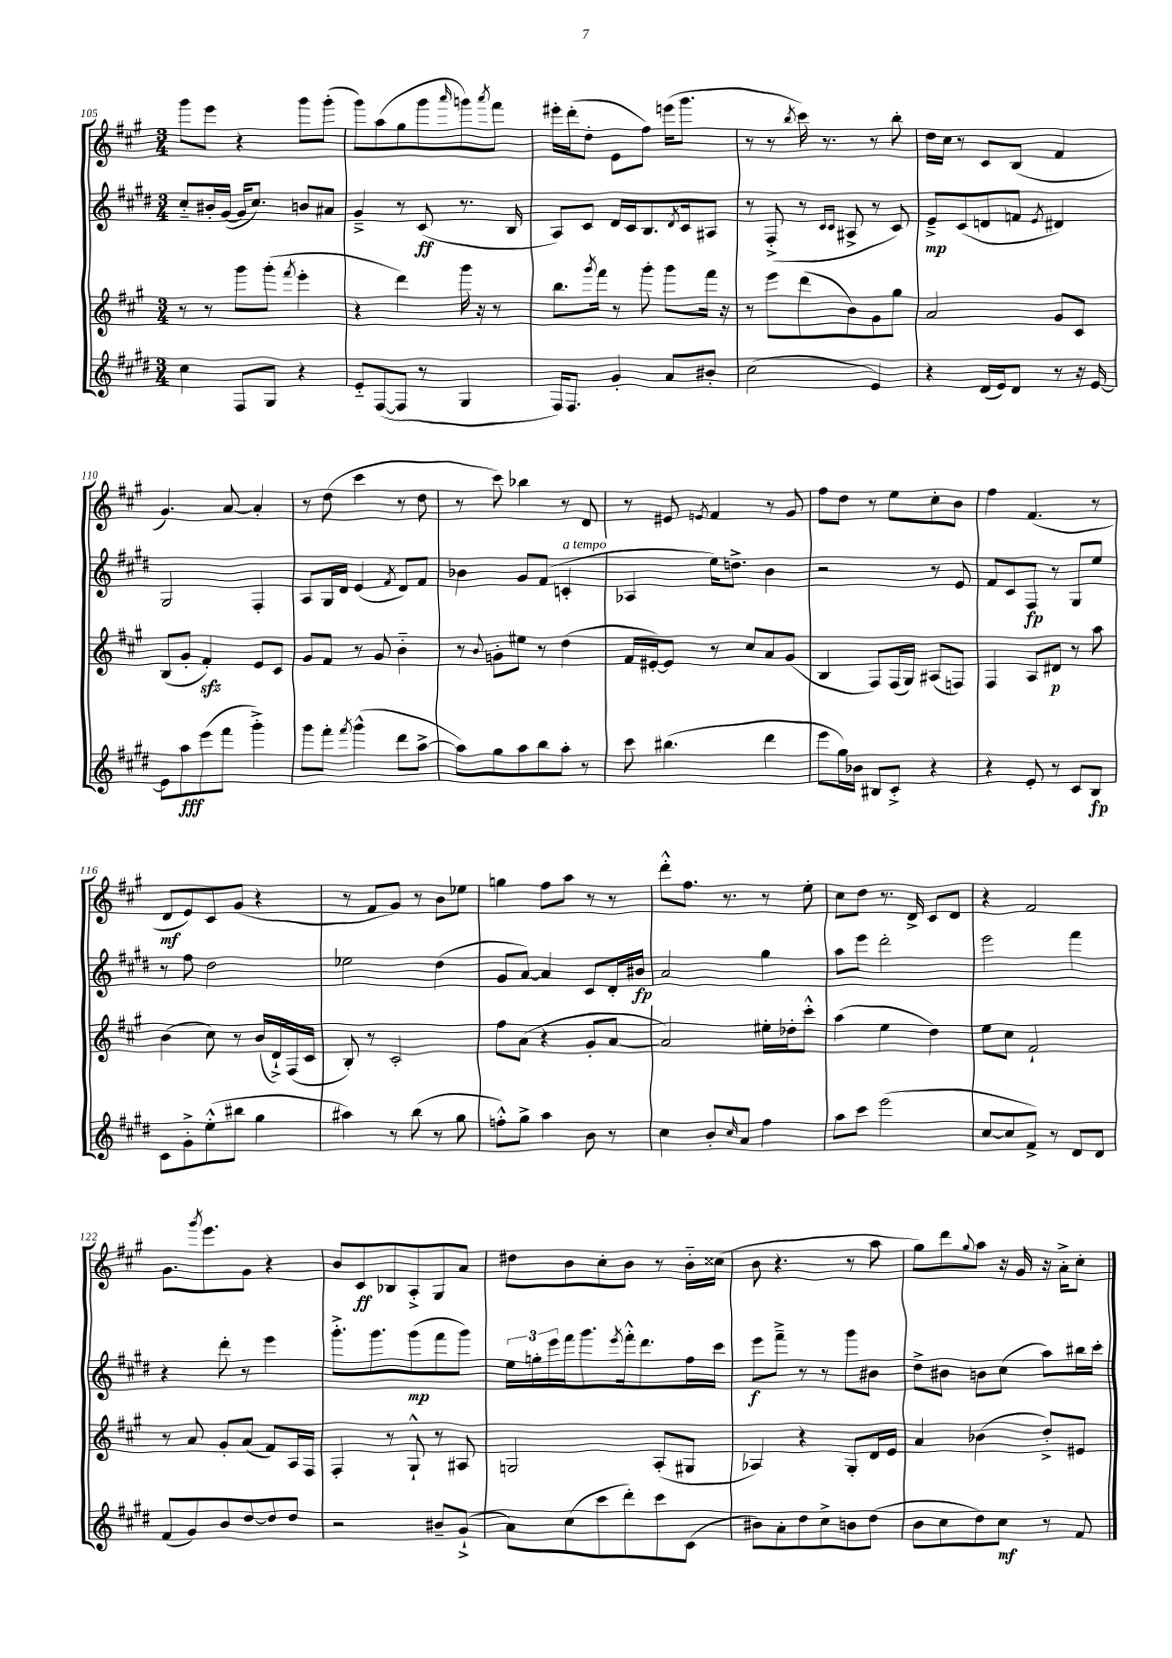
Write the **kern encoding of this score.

**kern	**kern	**kern	**kern
*staff4	*staff3	*staff2	*staff1
*clefG2	*clefG2	*clefG2	*clefG2
*k[f#c#g#d#]	*k[f#c#g#]	*k[f#c#g#d#]	*k[f#c#g#]
*M3/4	*M3/4	*M3/4	*M3/4
4cc#\	8r	8cc#'~/L	8ggg#\L
.	8r	16b#'/L	8eee\J
.	.	([16g#/JJ	.
8F#/L	8ggg#\L	16g#/]LK	4r
.	.	8.cc#/J)	.
8G#/J	(8ggg#'\J	.	.
.	8qfff#/	.	.
4r	4eee'\	8b/L	8ggg#\L
.	.	8a#/J	(8ggg#'\J
=	=	=	=
8e'~/L	4r	4g#~^/	8ggg#\L)
([8F#/	.	.	(8aa\
8F#/]J	4ddd\)	8r	8gg#\
8r	.	(8c#/	8ggg#\
.	.	.	16qqaaa/
4G#/	16ggg#\	8.r	8ggg\)
.	16r	.	.
.	.	.	8qaaa/
.	8r	.	8fff#\J
.	.	16B/	.
=	=	=	=
16F#/LK)	8.bb\L	8A/L)	16eee#'\LL
8.F#/J	.	.	(16ddd'\J
.	.	8c#/J	8dd'\J
.	8qggg#/	.	.
.	16fff#\Jk	.	.
4g#'/	8r	16d#/LL	8e\L
.	.	16c#/J	.
.	8ggg#'\	8.B/	8ff#\J)
8a/L	8ggg#\L	.	(16eee\LK
.	.	8qd#/	.
.	.	16c#/k	8.ggg#\J
8b#'/J	16fff#\Jk	8A#/J	.
.	16r	.	.
=	=	=	=
(2cc#\	8r	8r	8r
.	8eee\L	(8F#'^/	8r
.	.	.	8qbb/
.	(8ddd\	8r	16ccc#\)
.	.	.	8.r
.	.	16qqc#/LL	.
.	.	16qqc#/JJ	.
.	8b\)	8A#^/	.
4e/)	8g#\	8r	8r
.	8gg#\J	8c#/)	8bb'\
=	=	=	=
4r	2a/	8e~^/L	16dd\LL
.	.	.	16cc#\JJ
.	.	(8c#/	8r
(16d#/LL	.	8d/	8c#/L
16e/J)	.	.	.
8d#/J	.	8f/J	(8B/J
.	.	8qe/	.
8r	8g#/L	4d#/)	4f#/
16r	8c#/J	.	.
[16e/	.	.	.
=	=	=	=
8e\]L	(8B/L	2G#/	4.g#/)
8aa\	8g#'/J	.	.
(8eee\	4f#'/)	.	.
8fff#\J	.	.	[8a/
4ggg#'^\)	8e/L	4F#'/	4a'/]
.	8c#/J	.	.
=	=	=	=
8ggg#\L	8g#/L	8A/L	8r
8fff#'\J	8f#/J	16G#/L	(8dd\
.	.	16d#/JJ	.
8qfff#/	.	.	.
(4ggg#^^\	8r	(4e/	4ccc#\
.	8g#/	.	.
.	.	8qf#/	.
8ddd#\L	4b'~\	8d#/L)	8r
[8aa^\J	.	8f#/J	8dd\
=	=	=	=
8aa\]L)	8r	4b-\	8r
.	8qqb/	.	.
8gg#\	8g'\L	.	8ccc#\)
8aa\	8ee#\J	8g#/L	4bb-\
8bb\	8r	(8f#/J	.
8aa'\J	(4dd\	4c'/	8r
8r	.	.	8d/
=	=	=	=
8ccc#\	16f#/LL	4A-/	8r
.	[16e#'/J)	.	.
(4.bb#\	8e#/]J	.	8e#/
.	.	.	8qe/
.	8r	16ee\LK)	4f#/
.	.	8.dd^\J	.
.	8cc#/L	.	.
4ddd#\	8a/	4b\	8r
.	(8g#/J	.	8g#/
=	=	=	=
8eee\L	4B/	2r	8ff#\L
16gg#\L)	.	.	8dd\J
16b-\JJ	.	.	.
8B#/L	8F#/L)	.	8r
8c#'^/J	(16F#/L	.	8ee\L
.	16G#/JJ)	.	.
4r	(8A#/L	8r	8cc#'\
.	8F/J)	8e/	8b\J
=	=	=	=
4r	4F#/	8f#/L	4ff#\
.	.	8c#/	.
8e'/	8A/L	8F#/J	(4.f#/
8r	8d#/J	8r	.
8c#/L	8r	8G#/L	.
8B/J	8aa\	8ee/J	8r
=	=	=	=
8c#\L	(4b\	8r	8d/L
8g#'^\	.	8ff#\	8e/)
(8ee'^^\	8cc#\)	2dd#\	8c#/
8bb#\J	8r	.	(8g#/J
4gg#\	(16b/LL	.	4r
.	16d`^/)	.	.
.	(16F#/	.	.
.	16c#/JJ	.	.
=	=	=	=
4aa#\)	8B'/)	2ee-\	8r
.	8r	.	8f#/L
8r	2c#'/	.	8g#/J)
(8bb\	.	.	8r
8r	.	(4dd#\	8b\L
8gg#\	.	.	8ee-\J
=	=	=	=
8ff'^^\L)	8ff#\L	8g#/L	4gg\
8gg#^\J	(8a\J	[8a/J)	.
4aa\	4r	4a/]	8ff#\L
.	.	.	8aa\J
8b\	8g#'/L	8c#/L	8r
8r	[8a/J	16d#'/L	8r
.	.	16b#/JJ	.
=	=	=	=
4cc#\	2a/])	2a/	8ddd'^^\L
.	.	.	8.ff#\J
8b'/L	.	.	.
.	.	.	8.r
16qqcc#/	.	.	.
8a/J	.	.	.
4ff#\	16ee#'\LL	4gg#\	8r
.	16dd-'\J	.	.
.	8ccc#'^^\J	.	8ee'\
=	=	=	=
8aa\L	(4aa\	8aa\L	8cc#\L
8ccc#\J	.	8eee\J	8dd\J
(2eee\	4ee\	2ddd#'\	8.r
.	.	.	16d^/
.	4dd\)	.	8c#/L
.	.	.	8d/J
=	=	=	=
[8cc#/L	8ee\L	2eee\	4r
8cc#/]	8cc#\J	.	.
8f#^/J)	2f#`/	.	2f#/
8r	.	.	.
8d#/L	.	4fff#\	.
8d#/J	.	.	.
=	=	=	=
(8f#/L	8r	4r	8.g#\L
8g#/)	8a/	.	.
.	.	.	8qggg#/
.	.	.	8.eee\
8b/	8g#'/L	8ddd#'\	.
[8dd#/	(8a/J	8r	8g#\J
8dd#/]	8f#/L)	4eee\	4r
8dd#/J	16A/L	.	.
.	16F#/JJ	.	.
=	=	=	=
2r	4F#'/	8.ggg#'^\L	8b/L
.	.	.	8c#/
.	.	8.ggg#\	.
.	8r	.	8B-/
.	8G#`^^/	(8ggg#\	8A'^/
8b#~/L	8r	8fff#\	8G#/
(8g#`^/J	8A#/	8ggg#\J)	8a/J
=	=	=	=
8a\L)	2G/	24ee\LL	8dd#\L
.	.	24gg'\	.
.	.	24eee\	.
(8cc#\	.	16fff#\J	8b\
.	.	8.ggg#\	.
8ccc#\	.	.	8cc#'\
.	.	8qeee/	.
8ddd#'\)	.	16fff#'^^\k	8b\J
.	.	8.ddd#\	.
8ccc#\	(8A'/L	.	8r
(8c#\J	8G#/J	16ff#\L	16b'~\LL
.	.	16ccc#\JJ	(16cc##\JJ
=	=	=	=
8b#\L)	4A-/)	8eee\L	8b\
8a'\	.	8fff#~^\J	4.r
8dd#\	4r	8r	.
8cc#^\	.	8r	.
8b\	8G#'/L	8ggg#\L	8r
(8dd#\J	16d/L	8b#\J	8aa\
.	16e/JJ	.	.
=	=	=	=
8b\L	4a/	8dd#^\L	8gg#\L)
8cc#\	.	8b#\J	8ddd\
.	.	.	8qqgg#/
8dd#\)	(4b-\	8b\L	8aa\J
8cc#\J	.	(8cc#\J	16r
.	.	.	16g#/
8r	8dd'^/L)	8aa\L)	16r
.	.	.	16a'^\LK
8f#/	8e#/J	16bb#\L	8cc#'\J
.	.	16ccc#'\JJ	.
==	==	==	==
*-	*-	*-	*-
